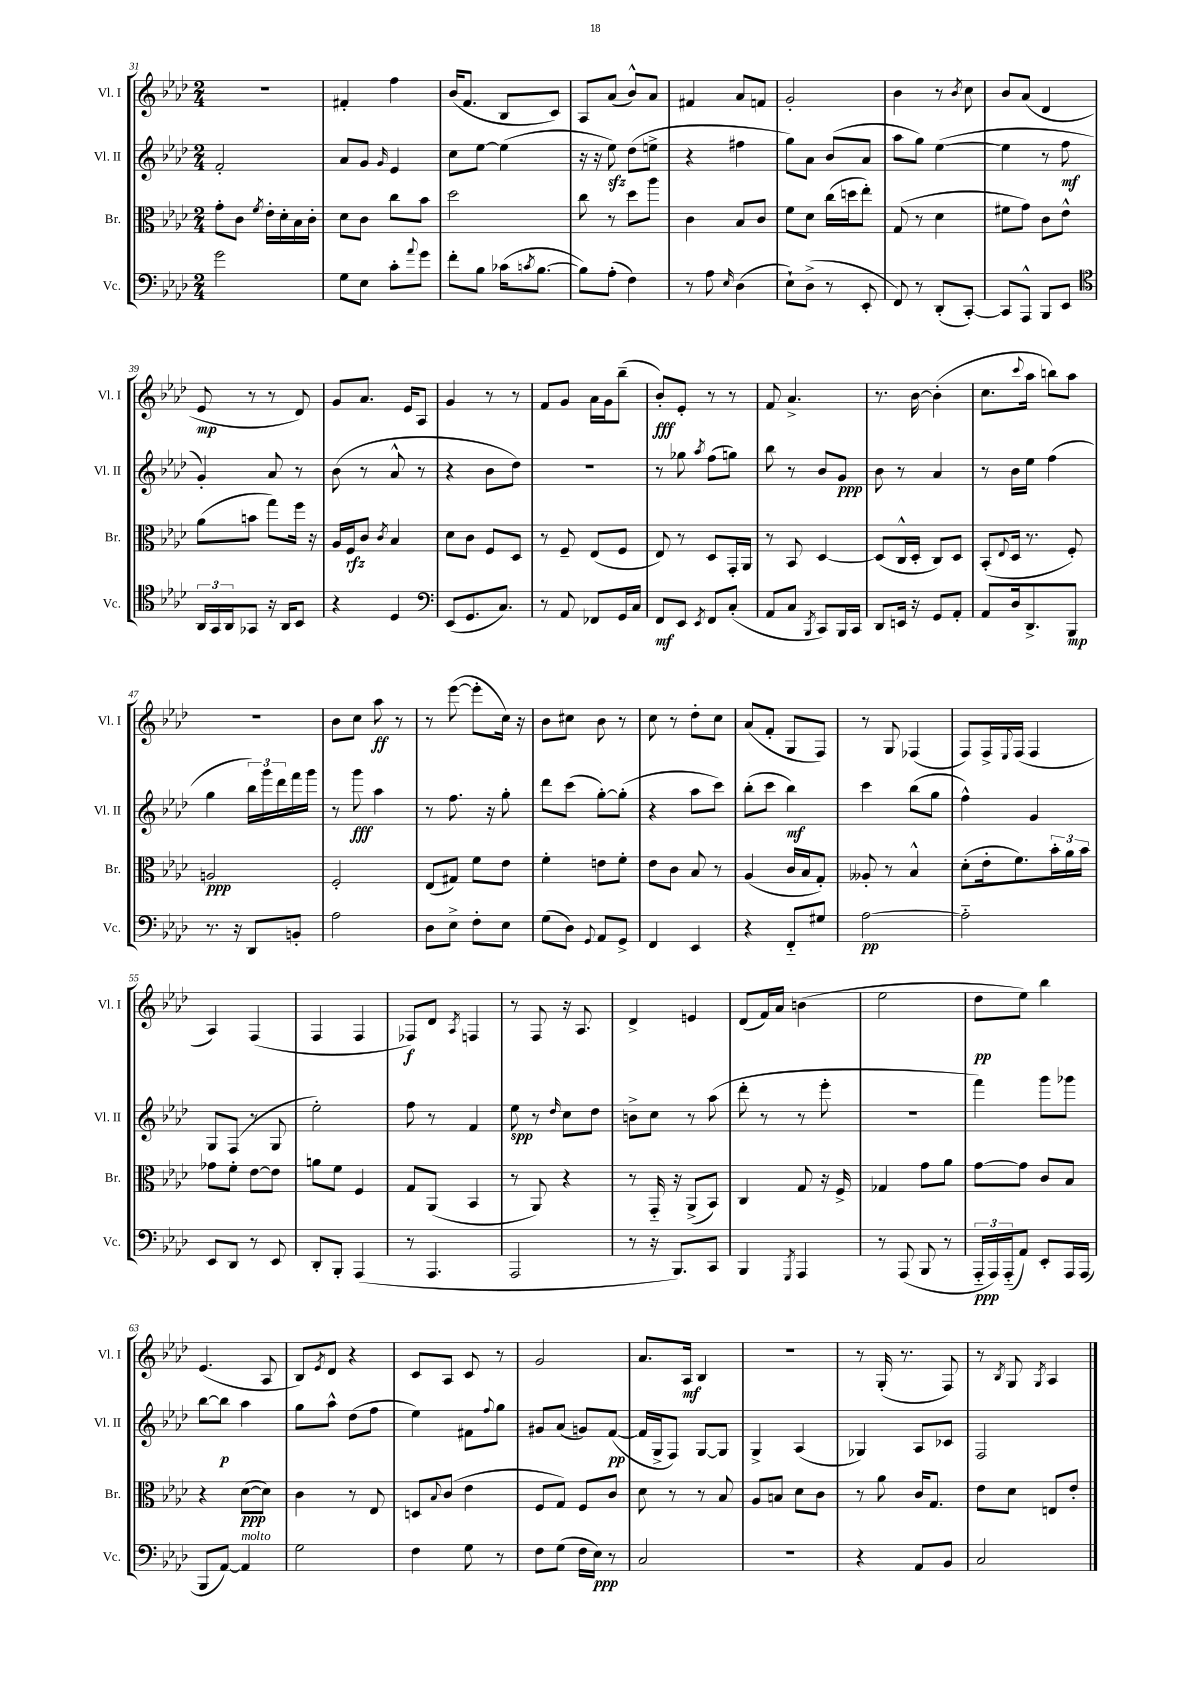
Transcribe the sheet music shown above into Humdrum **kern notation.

**kern	**kern	**kern	**kern
*staff4	*staff3	*staff2	*staff1
*clefF4	*clefC3	*clefG2	*clefG2
*k[b-e-a-d-]	*k[b-e-a-d-]	*k[b-e-a-d-]	*k[b-e-a-d-]
*M2/4	*M2/4	*M2/4	*M2/4
2g	8g'	2f'	2r
.	8c	.	.
.	8qf	.	.
.	16e-'	.	.
.	16d-'	.	.
.	16B-	.	.
.	16c'	.	.
=	=	=	=
8G	8d-	8a-	4f#'
8E-	8c	8g	.
.	.	16qqg	.
8c'	8cc	4e-	4ff
8qqa-	.	.	.
8g	8b-	.	.
=	=	=	=
8f'	2dd-	8cc	(16b-
.	.	.	8.f
8B-	.	[8ee-	.
(16c-	.	(4ee-]	8B-
8qc	.	.	.
[8.B-	.	.	.
.	.	.	8c)
=	=	=	=
8B-])	8cc	16r	8A-
.	.	16r	.
(8A-'	8r	8ee-)	(8a-
4F)	8dd-	(8dd-	8b-^^)
.	8aa-	8ee^	8a-
=	=	=	=
8r	4c	4r	4f#
8A-	.	.	.
16qqE-	.	.	.
(4D-	8B-	4ff#	8a-
.	8c	.	8f
=	=	=	=
8E-`)	8f	8gg)	2g'
(8D-^	8d-	8a-	.
8r	(16cc	(8b-	.
.	16dd	.	.
8EE-'	8ee-')	8a-	.
=	=	=	=
8FF)	(8G	8aa-	4b-
8r	8r	8gg)	.
(8DD-'	4d-	([4ee-	8r
.	.	.	8qb-
[8CC')	.	.	8cc
=	=	=	=
8CC]	8f#	4ee-]	8b-
8AAA-^^	8g)	.	(8a-
8BBB-	8c	8r	4d-
8EE-	8e-^^	8ff	.
=	=	=	=
*clefC4	*	*	*
24AA-	(8a-	4g')	8e-
24GG	.	.	.
24AA-	.	.	.
8GG-	8b	.	8r
16r	8gg)	8a-	8r
16AA-	.	.	.
8BB-	16ff	8r	8d-)
.	16r	.	.
=	=	=	=
4r	16A-	(8b-	8g
.	16F	.	.
.	8c	8r	8.a-
.	8qc	.	.
4D-	4B-	8a-^^	.
.	.	.	16e-
.	.	8r	8A-
=	=	=	=
*clefF4	*	*	*
(8EE-	8d-	4r	4g
8.GG	8c	.	.
.	8F	8b-	8r
8.C)	.	.	.
.	8D-	8dd-)	8r
=	=	=	=
8r	8r	2r	8f
8AA-	8F~	.	8g
8FF-	(8E-	.	16a-
.	.	.	16g
16GG	8F	.	(8bb-~
16C	.	.	.
=	=	=	=
8FF	8E-)	8r	8b-')
8EE-	8r	8gg-	8e-'
8qEE-	.	8qaa-	.
8FF	8D-	(8ff	8r
(8C'	16GG'	8gg)	8r
.	16AA-	.	.
=	=	=	=
8AA-	8r	8bb-	8f
8C	8BB-	8r	4.a-^
8qBBB-	.	.	.
8CC)	[4D-	8b-	.
16BBB-	.	8g	.
16CC	.	.	.
=	=	=	=
8DD-	(8D-]	8b-	8.r
16EE	16C^^	8r	.
16r	16D-'	.	[16b-
8GG	8C)	4a-	(4b-']
8AA-'	8D-	.	.
=	=	=	=
8AA-	(8BB-'	8r	8.cc
.	8qqE-	.	.
16D-	16D-	16b-	.
.	.	.	8qqccc
8.DD-^	8.r	16ee-	16aa-
.	.	(4ff	8bb)
8BBB-	8F')	.	8aa-
=	=	=	=
8.r	2A	4gg	2r
16r	.	.	.
8DD-	.	24bb-)	.
.	.	24ggg	.
.	.	24ddd-	.
8BB'	.	16fff	.
.	.	16ggg	.
=	=	=	=
2A-	2F'	8r	8b-
.	.	8ggg	8cc
.	.	4aa-	8aa-
.	.	.	8r
=	=	=	=
8D-	(8E-	8r	8r
8E-^	8G#)	8.ff	([8eee-
8F'	8f	.	8eee-']
.	.	16r	.
8E-	8e-	8gg'	16cc)
.	.	.	16r
=	=	=	=
(8G	4f'	8ddd-	8b-
8D-)	.	(8ccc	8cc#
8qqGG	.	.	.
8AA-	8e	[8gg')	8b-
8GG^	8f'	(8gg']	8r
=	=	=	=
4FF	8e-	4r	8cc
.	8c	.	8r
4EE-	8B-	8aa-	8dd-'
.	8r	8ccc)	8cc
=	=	=	=
4r	(4A-	(8bb-'	(8a-
.	.	8ccc	8f'
8FF'~	16c	4bb-)	8G
.	16B-	.	.
8G#	8G')	.	8F)
=	=	=	=
[2A-	8A--'	4ccc	8r
.	8r	.	8G
.	4B-^^	(8bb-	(4F-
.	.	8gg	.
=	=	=	=
2A-'~]	(8d-'	4ff^^)	8F)
.	16e-'	.	16F^
.	.	.	8qqE-
.	8.f)	.	(16F
.	.	4g	4F
.	24b-'	.	.
.	24a-	.	.
.	24b-	.	.
=	=	=	=
8EE-	8g-	8G	4A-)
8DD-	8f'	(8F	.
8r	[8e-	8r	(4F
8EE-	8e-]	8G	.
=	=	=	=
8DD-'	8a	2ee-')	4F
8BBB-'	8f	.	.
(4AAA-	4F	.	4F
=	=	=	=
8r	8G	8ff	8F-)
4.AAA-	(8AA-	8r	8d-
.	.	.	8qA-
.	4BB-	4f	4F
=	=	=	=
2AAA-	8r	8ee-	8r
.	8AA-)	8r	8F
.	.	16qqdd-	.
.	4r	8cc	16r
.	.	.	8.A-
.	.	8dd-	.
=	=	=	=
8r	8r	8b^	4d-^
16r	16GG'~	8cc	.
8.BBB-)	16r	.	.
.	(8AA-^	8r	4e
8CC	8BB-)	(8aa-	.
=	=	=	=
4BBB-	4C	8ddd-'	(8d-
.	.	8r	16f)
.	.	.	16a-
8qGGG	.	.	.
4AAA-	8G	8r	(4b
.	16r	8eee-'	.
.	16F^	.	.
=	=	=	=
8r	4G-	2r	2ee-
(8AAA-	.	.	.
8BBB-	8g	.	.
8r	8a-	.	.
=	=	=	=
24AAA-'~	[8g	4fff)	8dd-
24AAA-)	.	.	.
(24AAA-'~	.	.	.
8AA-)	8g]	.	8ee-)
8EE-'	8c	8ggg	4bb-
16AAA-	8B-	8ggg-	.
(16AAA-	.	.	.
=	=	=	=
8BBB-	4r	[8bb-	(4.e-
[8AA-)	.	8bb-]	.
4AA-]	([8d-	4aa-	.
.	8d-])	.	8A-
=	=	=	=
2G	4c	8gg	8B-)
.	.	.	8qe-
.	.	8aa-^^	8d-
.	8r	(8dd-	4r
.	8E-	8ff	.
=	=	=	=
4F	8D	4ee-)	8c
.	8qqB-	.	.
.	(8c	.	8A-
8G	4e-	8f#	8c
.	.	8qqff	.
8r	.	8gg	8r
=	=	=	=
8F	8F	8g#	2g
(8G	8G)	(8a-	.
16F	8F	8g)	.
16E-)	.	.	.
8r	8c	([8f	.
=	=	=	=
2C	8d-	16f]	8.a-
.	.	16G^	.
.	8r	8F)	.
.	.	.	16A-
.	8r	[8G	4B-
.	8B-	8G]	.
=	=	=	=
2r	8A-	4G^	2r
.	8B	.	.
.	8d-	(4A-	.
.	8c	.	.
=	=	=	=
4r	8r	4G-)	8r
.	8a-	.	(16G'
.	.	.	8.r
8AA-	16c	8A-	.
.	8.G	.	.
8BB-	.	8c-	8F)
=	=	=	=
2C	8e-	2F	8r
.	.	.	8qB-
.	8d-	.	8G
.	.	.	8qG
.	8E	.	4A-
.	8e-'	.	.
==	==	==	==
*-	*-	*-	*-
